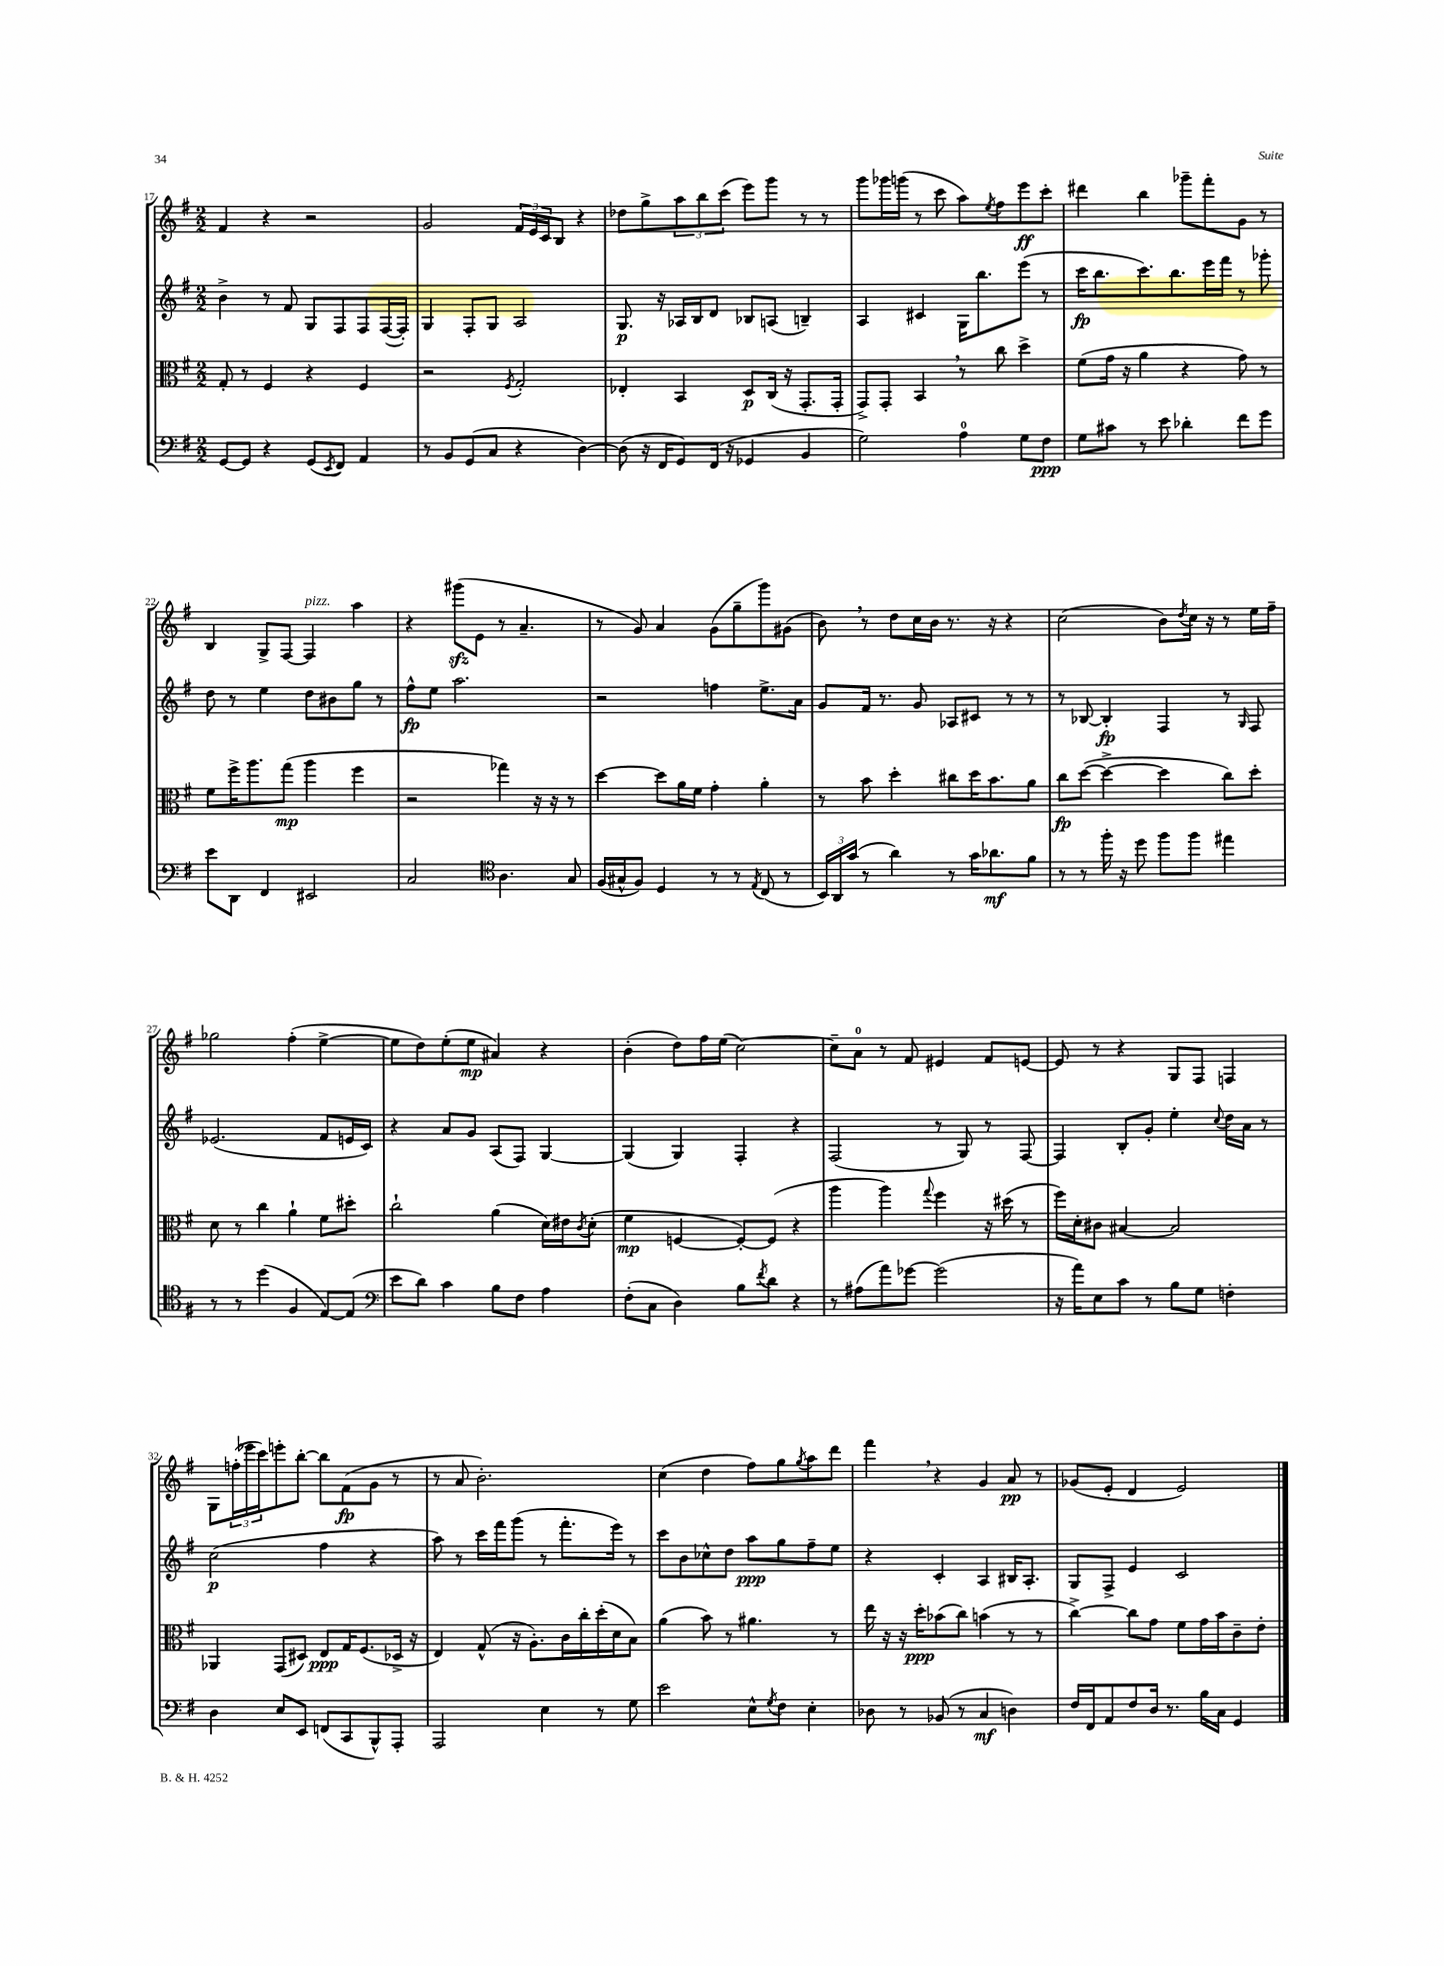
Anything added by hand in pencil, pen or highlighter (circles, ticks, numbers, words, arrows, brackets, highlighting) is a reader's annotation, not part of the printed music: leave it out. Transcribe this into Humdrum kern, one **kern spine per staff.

**kern	**kern	**kern	**kern
*staff4	*staff3	*staff2	*staff1
*clefF4	*clefC3	*clefG2	*clefG2
*k[f#]	*k[f#]	*k[f#]	*k[f#]
*M2/2	*M2/2	*M2/2	*M2/2
[8GG	8G'	4b^	4f#
8GG]	8r	.	.
4r	4F#	8r	4r
.	.	8f#	.
(8GG	4r	8G	2r
8qEE	.	.	.
8FF#)	.	8F#	.
4AA	4F#	8F#	.
.	.	([16F#	.
.	.	16F#'])	.
=	=	=	=
8r	2r	4G	2g
8BB	.	.	.
(8GG	.	8F#'	.
8C	.	8G	.
.	8qF#	.	.
4r	2G'	2A	24f#
.	.	.	24e
.	.	.	24c
.	.	.	8B
[4D)	.	.	4r
=	=	=	=
(8D]	4E-'	8.G	8dd-
16r	.	.	8gg^
16FF#	.	16r	.
8GG)	4BB	16A-	12aa
.	.	16B	.
.	.	.	12bb
(16FF#	.	8d	.
.	.	.	(12ccc
16r	.	.	.
4GG-	8D	8B-	8eee)
.	(16C	(8A	8ggg
.	16r	.	.
4BB	8.GG'	4B~)	8r
.	.	.	8r
.	16GG'	.	.
=	=	=	=
2G)	8GG^)	4A	8ggg
.	8GG'	.	16ggg-
.	.	.	(16ggg
.	4BB	4c#	8r
.	.	.	8ccc
4A	8r	16G	8aa)
.	.	8.bb	.
.	.	.	8qee
.	8cc	.	8ff#
8G	4dd^	(8eee	8eee
8F#	.	8r	8ccc'
=	=	=	=
8G	(8f#	16ccc	4ddd#
.	.	8.bb	.
8c#	16g	.	.
.	16r	.	.
8r	4a	8.ccc)	4bb
8e	.	.	.
.	.	8.bb	.
4d-'	4r	.	8ggg-~
.	.	16eee	8fff#'
.	.	16fff#	.
8f#	8g)	8r	8g
8g	8r	8ggg-'	8r
=	=	=	=
8e	8f#	8dd	4B
8DD	16ff#^	8r	.
.	8.aa	.	.
4FF#	.	4ee	8G^
.	(8gg	.	[8F#
2EE#	4aa	8dd	4F#]
.	.	8b#	.
.	4ff#	8gg	4aa
.	.	8r	.
=	=	=	=
2C	2r	8ff#^^	4r
.	.	8ee	.
.	.	2.aa	(8ggg#
.	.	.	8e
*clefC4	*	*	*
4.A	4gg-)	.	8r
.	.	.	4.a~
.	16r	.	.
.	16r	.	.
8G	8r	.	.
=	=	=	=
(16F#	[4dd	2r	8r
16G#^^	.	.	.
8F#)	.	.	8g)
4D	8dd]	.	4a
.	16a	.	.
.	16f#	.	.
8r	4g'	4ff	(8g
8r	.	.	8gg~
8qE	.	.	.
(8C	4a'	8.ee^	8ggg)
8r	.	.	(8g#
.	.	16a	.
=	=	=	=
24BB)	8r	8g	8b)
24AA	.	.	.
(24g	.	.	.
8r	8b	16f#	8r
.	.	8.r	.
4a)	4dd'	.	8dd
.	.	8g	16cc
.	.	.	16b
8r	8cc#	8A-	8.r
16g	16dd	8c#	.
8.a-	8.b	.	16r
.	.	8r	4r
8f#	8a	8r	.
=	=	=	=
8r	8cc	8r	(2cc
8r	([8dd	[8B-	.
16ff#'	4dd^_	4B-']	.
16r	.	.	.
8dd	.	.	.
8ff#	4dd]	4F#	8b)
.	.	.	8qdd
8ff#	.	.	16cc
.	.	.	16r
4ee#	8cc)	8r	8r
.	.	16qqG	.
.	8dd'	8F#	16ee
.	.	.	16ff#~
=	=	=	=
8r	8d	(2.e-	2gg-
8r	8r	.	.
(4dd	4cc	.	.
4F#	4a`	.	(4ff#'
[8E)	8f#	8f#	[4ee^
(8E]	8dd#'	16e	.
.	.	16c)	.
=	=	=	=
*clefF4	*	*	*
8e	2cc`	4r	8ee]
8d)	.	.	8dd)
4c	.	8a	(8ee'
.	.	8g	8ee
8B	(4a	(8A	4a#)
8F#	.	8F#)	.
4A	16d)	[4G	4r
.	16e#	.	.
.	8qc	.	.
.	(8d'	.	.
=	=	=	=
(8F#'	4f#	(4G]	(4b'
8C	.	.	.
4D)	[4F	4G)	8dd)
.	.	.	16ff#
.	.	.	(16ee
8B	8F'_)	4F#'	[2cc)
8qf#	.	.	.
8d	(8F]	.	.
4r	4r	4r	.
=	=	=	=
8r	4aa	(2F#	8cc~]
(8A#	.	.	8a
8a)	4aa)	.	8r
[8g-	.	.	8f#
.	8qqgg	.	.
(2g-]	4ff#	8r	4e#
.	.	8G)	.
.	16r	8r	8f#
.	(16dd#	.	.
.	8r	[8F#	[8e
=	=	=	=
16r	16ff#)	4F#]	8e]
16a)	16d'	.	.
8E	8c#	.	8r
8c	[4B#	8B'	4r
8r	.	8g'	.
8B	2B#]	4ee'	8G
8G	.	.	8F#
.	.	8qqcc	.
4F'	.	16dd	4F
.	.	16a	.
.	.	8r	.
=	=	=	=
4D	4AA-	(2cc	8G
.	.	.	(24ff'
.	.	.	24eee-
.	.	.	24ccc)
8E	(8GG	.	8eee'
8EE	8D#)	.	[8bb'
(8FF	8E	4ff#	8bb]
8CC	16G	.	(8f#
.	(8.F#	.	.
8BBB^^)	.	4r	8g
8AAA'	16D-^	.	8r
.	16r	.	.
=	=	=	=
2AAA	4E)	8aa)	8r
.	.	8r	8a
.	(8G^^	16ccc	2.b')
.	.	16fff#	.
.	16r	(8ggg	.
.	8.A')	.	.
4E	.	8r	.
.	16c	8.fff#'	.
.	16cc'	.	.
8r	(16dd'	.	.
.	16d	16eee)	.
8G	8B)	8r	.
=	=	=	=
2e	(4a	8ccc	(4cc
.	.	8b	.
.	8b)	8cc-^^	4dd
.	8r	8dd	.
8E^^	4.a#	8aa	8ff#)
8qG	.	.	.
8F#	.	8gg	8gg
.	.	.	8qgg
4E'	.	8ff#~	8aa
.	8r	8ee	8ddd
=	=	=	=
8D-	16ee	4r	4fff#
.	16r	.	.
8r	16r	.	.
.	16dd'	.	.
(8BB-	(8b-	4c'	4r
8r	8cc)	.	.
4C	(4b	4A	4g
4D)	8r	16B#	8a
.	.	8.A'	.
.	8r	.	8r
=	=	=	=
16F#	[4cc^)	8G	(8g-
16FF#	.	.	.
8AA	.	8F#^	8e'
8F#	8cc]	4e	4d
16D	8g	.	.
8.r	.	.	.
.	8f#	2c	2e)
16B	16g	.	.
16C	16b	.	.
4GG	8c~	.	.
.	8e'	.	.
==	==	==	==
*-	*-	*-	*-
